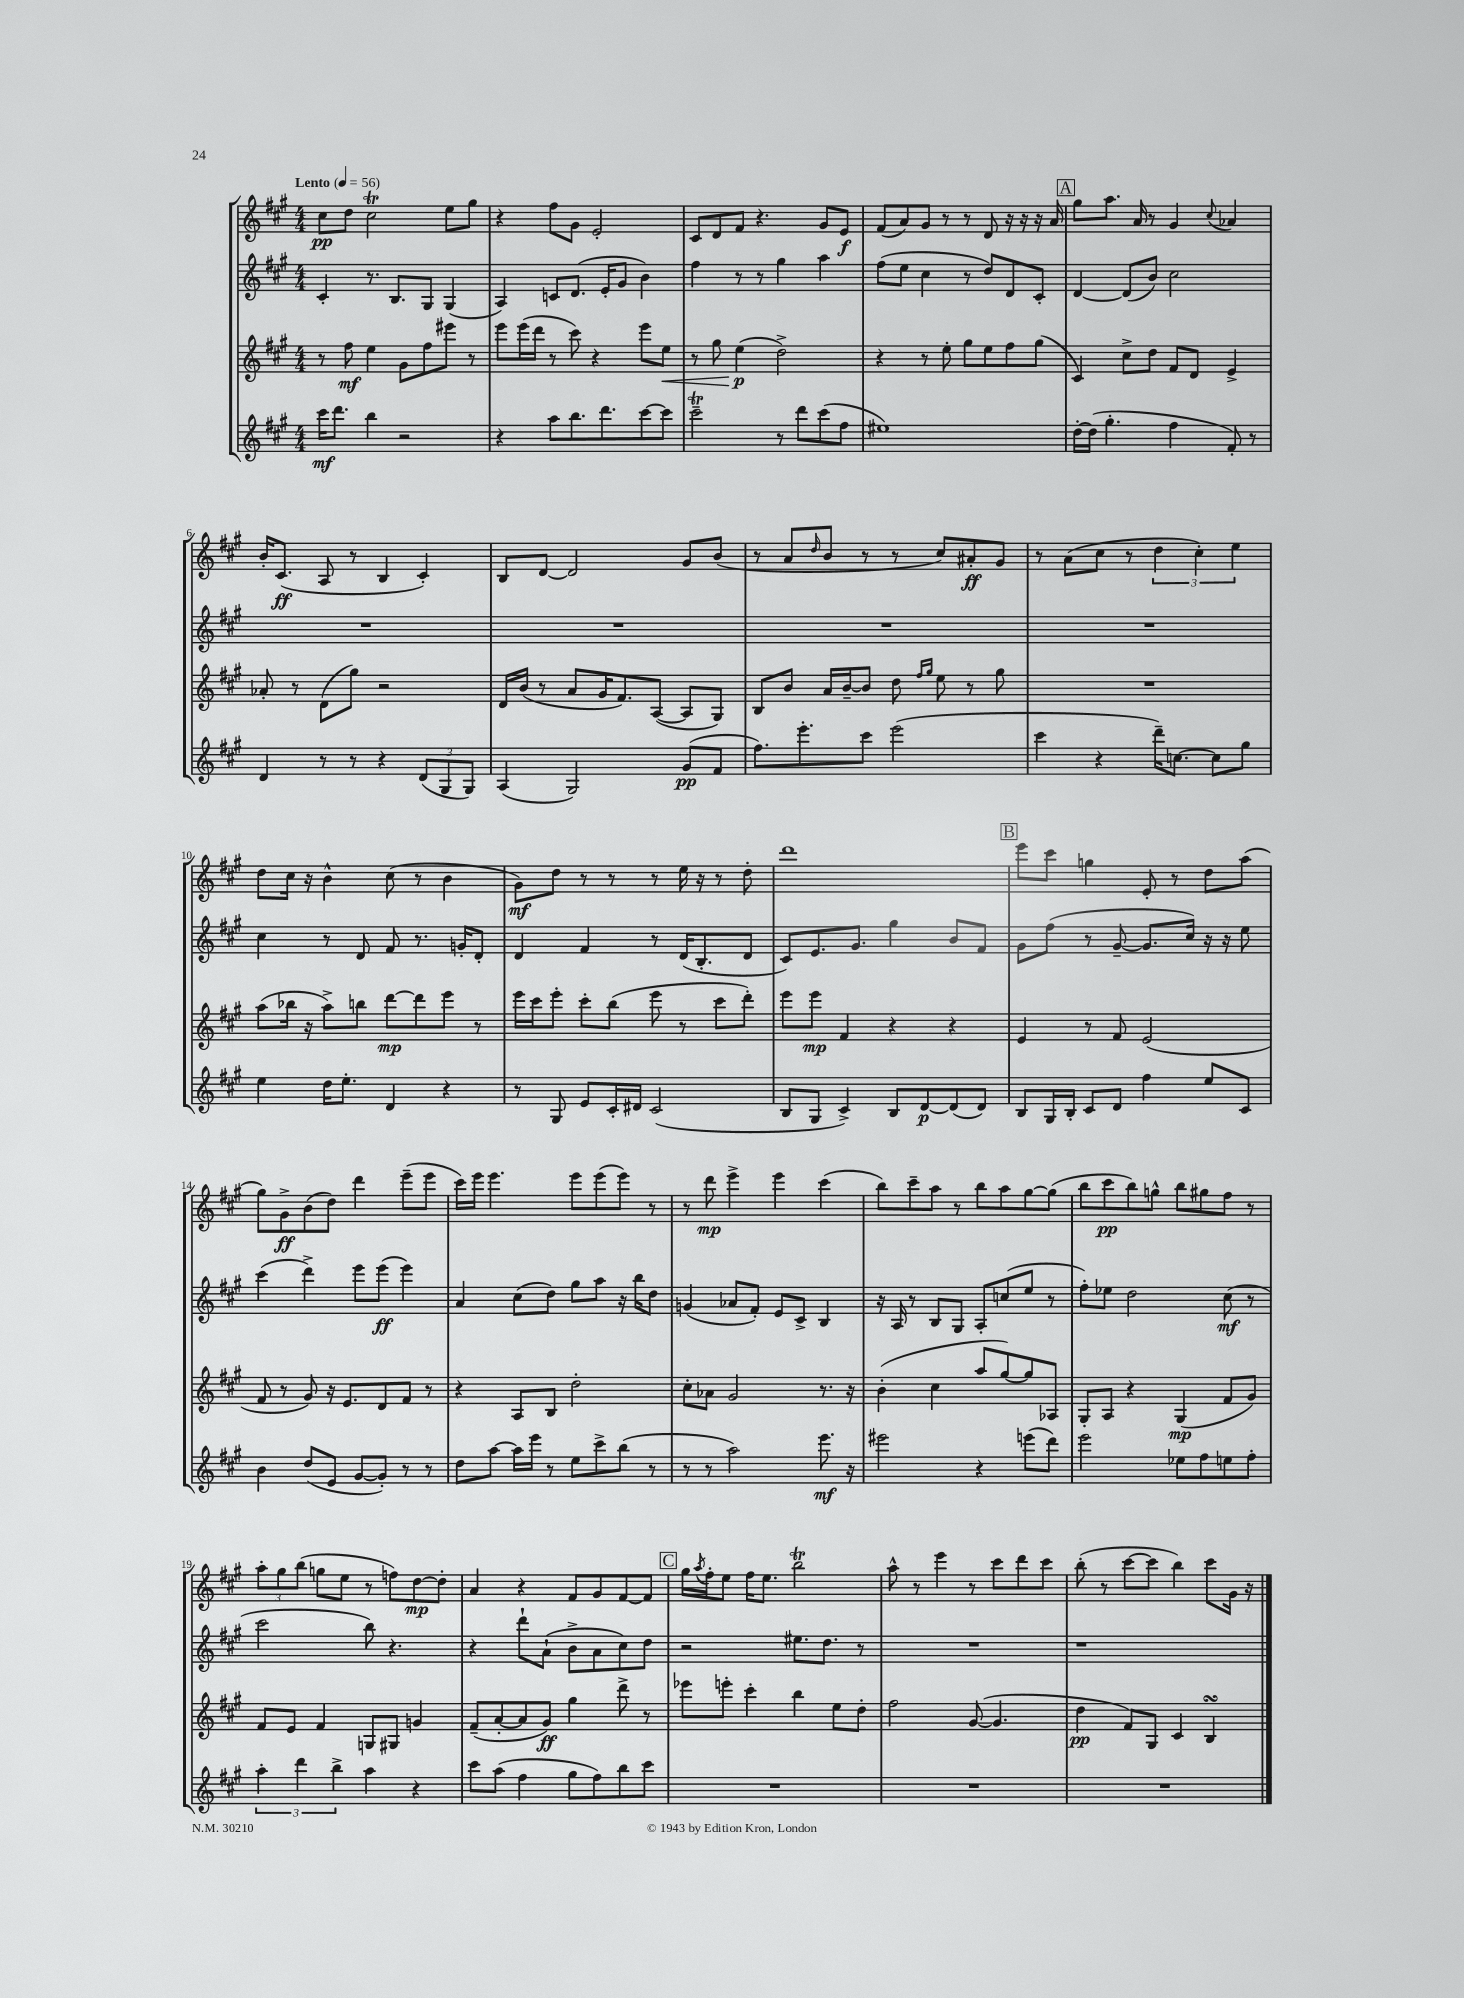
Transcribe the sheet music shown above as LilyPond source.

<<
\new StaffGroup <<
\new Staff = "s0" {
    \clef treble \key a \major \numericTimeSignature \time 4/4 \tempo "Lento" 4 = 56
    cis''8\pp d''8 cis''2\trill e''8 gis''8 |
    r4 fis''8 gis'8 e'2-. |
    cis'8 d'8 fis'8 r4. gis'8 e'8\f |
    fis'8( a'8) gis'8 r8 r8 d'8 r16 r16 r16 a'16 |
    \mark \markup { \box "A" } gis''8 a''8. a'16 r8 gis'4 \appoggiatura { cis''8 } aes'4 |
    b'16-. cis'8.\ff( a8 r8 b4 cis'4-.) |
    b8 d'8~ d'2 gis'8 b'8( |
    r8 a'8 \grace { d''16 } b'8 r8 r8 cis''8) ais'8-.\ff gis'8 |
    r8 a'8( cis''8 r8 \tuplet 3/2 { d''4 cis''4-.) e''4 } |
    d''8 cis''16 r16 b'4-^ cis''8( r8 b'4 |
    gis'8\mf) d''8 r8 r8 r8 e''16 r16 r8 d''8-. |
    d'''1 |
    \mark \markup { \box "B" } e'''8 cis'''8 g''4 e'8-. r8 d''8 a''8( |
    gis''8) gis'8->\ff b'8( d''8) d'''4 e'''8--( e'''8 |
    cis'''16) e'''16 e'''4. e'''8 e'''8( e'''8) r8 |
    r8 d'''8\mp e'''4-> e'''4 cis'''4( |
    b''8) cis'''8-- a''8 r8 b''8 a''8 gis''8~ gis''8( |
    b''8 cis'''8\pp b''8) g''8-^ b''8 gis''8 fis''8 r8 |
    \tuplet 3/2 { a''8-. gis''8 b''8( } g''8 e''8 r8 f''8) d''8~\mp d''8-. |
    a'4 r4 fis'8 gis'8 fis'8~ fis'8 |
    \mark \markup { \box "C" } gis''16 \acciaccatura { a''8 } fis''16-. e''8 fis''16 e''8. b''2\trill |
    a''8-^ r8 e'''4 r8 cis'''8 d'''8 cis'''8 |
    b''8-.( r8 cis'''8~ cis'''8 b''4) cis'''8 gis'16 r16 \bar "|." |
}
\new Staff = "s1" {
    \clef treble \key a \major \numericTimeSignature \time 4/4
    cis'4-. r8. b8. gis8 gis4( |
    a4) c'8 d'8.( e'16-. gis'8 b'4) |
    fis''4 r8 r8 gis''4 a''4 |
    fis''8( e''8 cis''4 r8 d''8) d'8 cis'8-. |
    \mark \markup { \box "A" } d'4~ d'8( b'8) cis''2 |
    R1 |
    R1 |
    R1 |
    R1 |
    cis''4 r8 d'8 fis'8 r8. g'16-. d'8-. |
    d'4 fis'4 r8 d'16( b8.-. d'8 |
    cis'8) e'8. gis'8. gis''4 b'8 fis'8 |
    \mark \markup { \box "B" } gis'8 fis''8( r8 gis'8~-- gis'8. cis''16) r16 r16 e''8 |
    cis'''4( d'''4->) e'''8 e'''8\ff( e'''4) |
    a'4 cis''8( d''8) gis''8 a''8 r16 b''16 d''8 |
    g'4( aes'8 fis'8-.) e'8 cis'8-> b4 |
    r16 a16 r8 b8 gis8 a8-. c''8( e''8 r8 |
    fis''8-.) ees''8 d''2 cis''8\mf( r8 |
    cis'''2 b''8) r4. |
    r4 d'''8-! a'8-!( b'8-> a'8 cis''8) d''8 |
    \mark \markup { \box "C" } r2 eis''8. d''8. r8 |
    R1 |
    r1 \bar "|." |
}
\new Staff = "s2" {
    \clef treble \key a \major \numericTimeSignature \time 4/4
    r8 fis''8\mf e''4 gis'8 fis''8 eis'''8 r8 |
    e'''8 e'''16( d'''16 r8 cis'''8) r4 e'''8 e''8\< |
    r8 gis''8 e''4\p\!( d''2->) |
    r4 r8 e''8-. gis''8 e''8 fis''8 gis''8( |
    \mark \markup { \box "A" } cis'4) cis''8-> d''8 fis'8 d'8 e'4-> |
    aes'8-. r8 d'8( gis''8) r2 |
    d'16 b'16( r8 a'8 gis'16 fis'8.) a8~( a8 gis8) |
    b8 b'8 a'16 b'16~-- b'8 d''8 \grace { fis''16 gis''16 } e''8 r8 gis''8 |
    R1 |
    a''8( bes''16 r16 a''8->) b''8 d'''8~\mp d'''8 e'''8 r8 |
    e'''16 cis'''16 e'''8-. cis'''8-. b''8( e'''8 r8 cis'''8 d'''8-.) |
    e'''8 e'''8\mp fis'4 r4 r4 |
    \mark \markup { \box "B" } e'4 r8 fis'8 e'2( |
    fis'8 r8 gis'8) r16 e'8. d'8 fis'8 r8 |
    r4 a8 b8 d''2-. |
    cis''8-. aes'8 gis'2 r8. r16 |
    b'4-.( cis''4 a''8 gis''8~) gis''8 aes8 |
    gis8-. a8 r4 gis4\mp( fis'8 gis'8) |
    fis'8 e'8 fis'4 g8 gis8 g'4 |
    fis'8--( a'8~-. a'8 gis'8\ff) gis''4 d'''8-> r8 |
    \mark \markup { \box "C" } ees'''8 e'''8-. cis'''4-. b''4 e''8 d''8-. |
    fis''2 gis'8~( gis'4. |
    d''4\pp fis'8) gis8 cis'4 b4\turn \bar "|." |
}
\new Staff = "s3" {
    \clef treble \key a \major \numericTimeSignature \time 4/4
    cis'''16\mf d'''8. b''4 r2 |
    r4 a''8 b''8. d'''8. cis'''8~ cis'''8 |
    cis'''2--\trill r8 d'''8 cis'''8( fis''8 |
    eis''1) |
    \mark \markup { \box "A" } d''16~-. d''16( gis''4.-. fis''4 fis'8-.) r8 |
    d'4 r8 r8 r4 \tuplet 3/2 { d'8( gis8 gis8) } |
    a4( gis2) gis'8\pp( fis'8 |
    fis''8.) e'''8.-. cis'''8 e'''2( |
    cis'''4 r4 d'''16--) c''8.~ c''8 gis''8 |
    e''4 d''16 e''8.-. d'4 r4 |
    r8 gis8 e'8 cis'16-. dis'16 cis'2( |
    b8 gis8 cis'4->) b8 d'8~\p d'8( d'8) |
    \mark \markup { \box "B" } b8 gis16 b16-. cis'8 d'8 fis''4 e''8 cis'8 |
    b'4 d''8( e'8 gis'8~ gis'8-.) r8 r8 |
    d''8 a''8~ a''16 e'''16 r8 e''8 cis'''8-> b''8( r8 |
    r8 r8 a''2) e'''8.\mf r16 |
    eis'''2 r4 e'''8( d'''8) |
    e'''2 ees''8 fis''8 e''8 fis''8-. |
    \tuplet 3/2 { a''4-. d'''4 b''4-> } a''4 r4 |
    cis'''8 a''8( fis''4 gis''8 fis''8) b''8 cis'''8 |
    \mark \markup { \box "C" } R1 |
    R1 |
    R1 \bar "|." |
}
>>
>>
